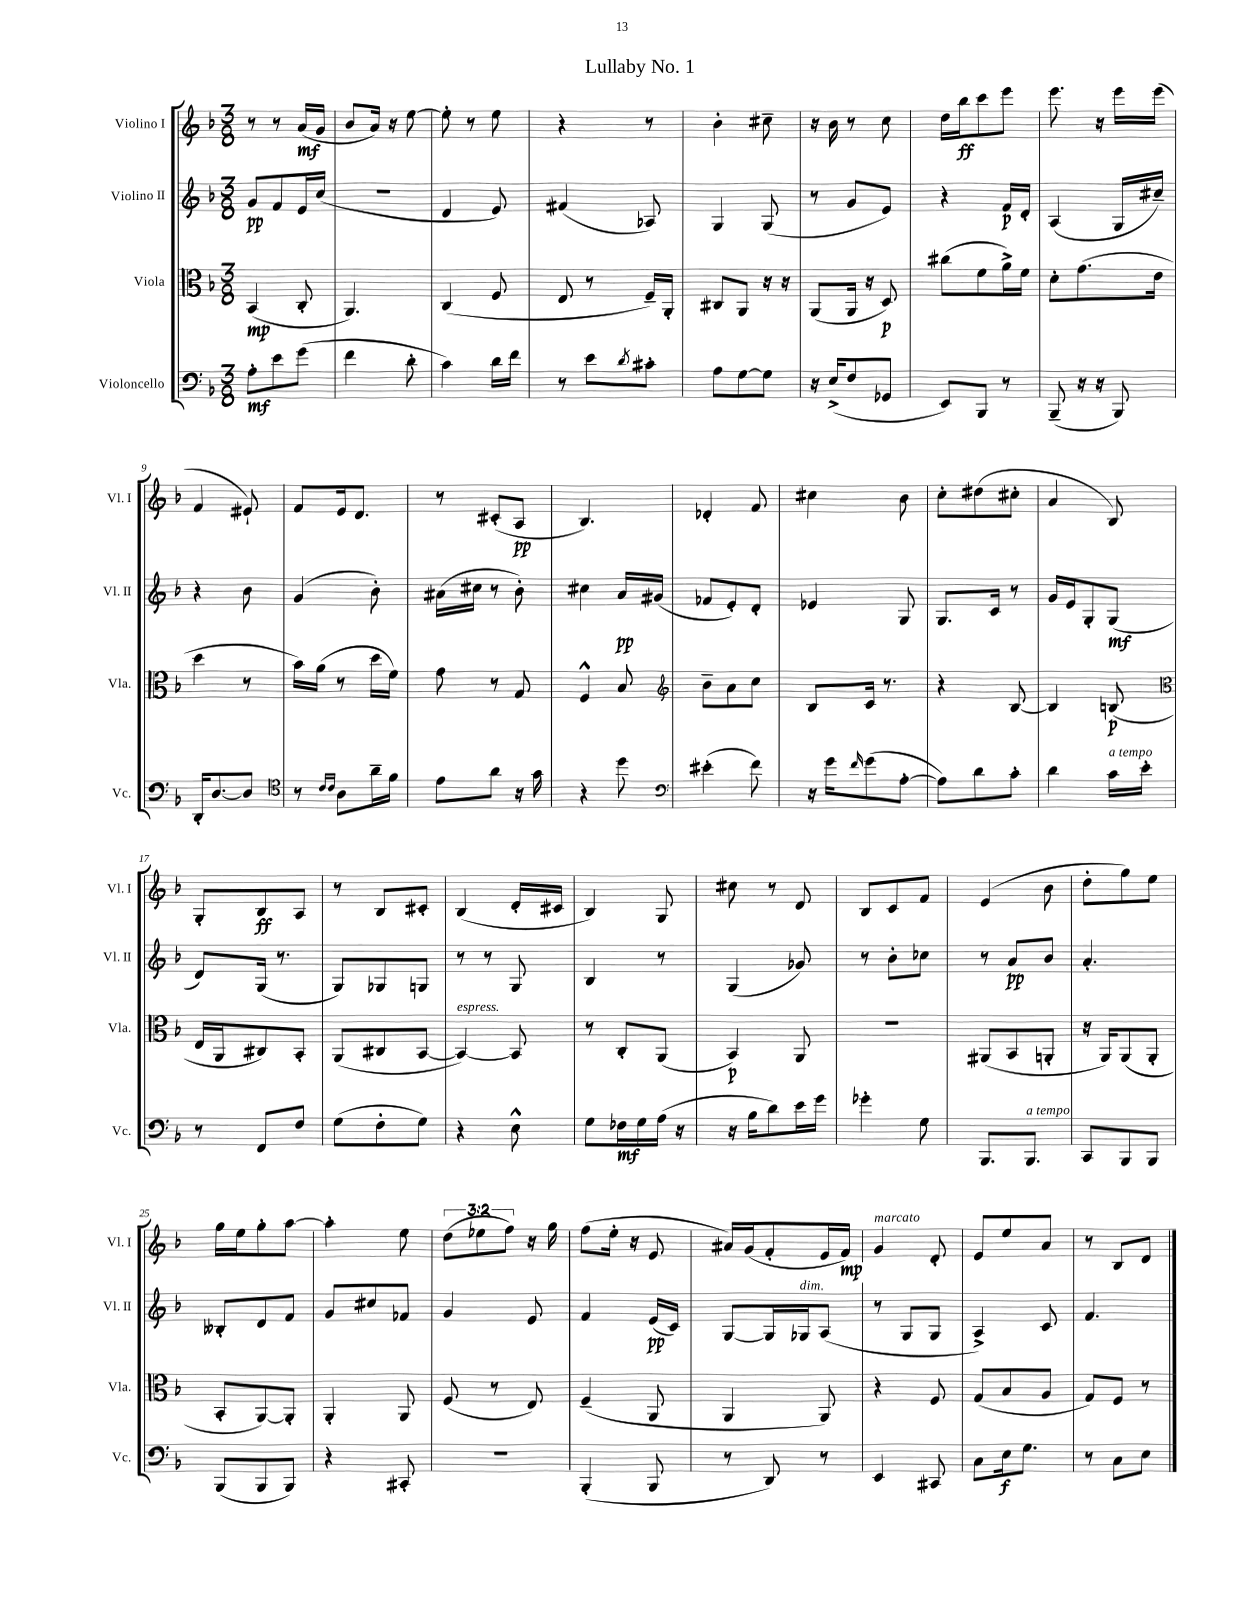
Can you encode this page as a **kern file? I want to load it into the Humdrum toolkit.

**kern	**kern	**kern	**kern
*staff4	*staff3	*staff2	*staff1
*clefF4	*clefC3	*clefG2	*clefG2
*k[b-]	*k[b-]	*k[b-]	*k[b-]
*M3/8	*M3/8	*M3/8	*M3/8
8A'	(4BB-	8g	8r
8e	.	8f	8r
(8g	8C'	16e	(16a
.	.	(16cc	16g
=	=	=	=
4f	4.AA)	4.r	8b-
.	.	.	16a)
.	.	.	16r
8d'	.	.	[8ee
=	=	=	=
4c)	(4C	4d	8ee']
.	.	.	8r
16d	8F	8e)	8ee
16f	.	.	.
=	=	=	=
8r	8E	(4f#	4r
8e	8r	.	.
8qd	.	.	.
8c#'	16F~)	8A-)	8r
.	16AA'	.	.
=	=	=	=
8A	8C#	4G	4b-'
[8G	8AA	.	.
8G]	16r	(8G	8cc#~
.	16r	.	.
=	=	=	=
16r	(8AA	8r	16r
(16E^	.	.	16b-
8F	16AA	8g	8r
.	16r	.	.
8GG-	8D)	8e)	8cc
=	=	=	=
8EE)	(8cc#	4r	16dd
.	.	.	16bb-
8BBB-	8f	.	8ccc
8r	16a^)	16f	8eee
.	16f	16d'	.
=	=	=	=
(8BBB-~	8d'	(4A	8.eee
16r	(8.g	.	.
16r	.	.	16r
8BBB-)	.	16G	16eee
.	16e	16cc#~)	(16eee
=	=	=	=
16DD'	4dd	4r	4f
[8.D	.	.	.
8D]	8r	8b-	8e#`)
=	=	=	=
*clefC4	*	*	*
8r	16b-)	(4g	8f
.	(16a	.	.
16qqc	.	.	.
16qqc	.	.	.
8A	8r	.	16e
.	.	.	8.d
16a~	16dd	8b-')	.
16f	16f)	.	.
=	=	=	=
8e	8g	(16a#	8r
.	.	16cc#	.
8a	8r	8r	(8c#'
16r	8G	8b-')	8A
16g	.	.	.
=	=	=	=
4r	4F^^	4cc#	4.B-)
8dd	8B-	16a	.
.	.	(16g#	.
=	=	=	=
*clefF4	*clefG2	*	*
(4e#'	8b-~	8f-	4d-'
.	8a	8e')	.
8f)	8cc	8d'	8f
=	=	=	=
16r	8B-	4e-	4cc#
16g	.	.	.
16qqf	.	.	.
(8g	16c	.	.
.	8.r	.	.
[8A'	.	8G	8b-
=	=	=	=
8A])	4r	8.G	8cc'
8d	.	.	(8dd#
.	.	16c	.
8c'	[8B-	8r	8cc#'
=	=	=	=
4d	4B-]	16g	4a
.	.	16e	.
.	.	8G'	.
16c	(8B	(8G	8B-)
16e'	.	.	.
=	=	=	=
*	*clefC3	*	*
8r	16E	8d)	8G'
.	16AA	.	.
8FF	8C#)	(16G	8B-
.	.	8.r	.
8F	8BB-'	.	8A
=	=	=	=
(8G	(8AA	8G)	8r
8F'	8C#	8G-	8B-
8G)	[8BB-	8G	8c#'
=	=	=	=
4r	4BB-_)	8r	(4B-
.	.	8r	.
8E^^	8BB-]	8G	16d'
.	.	.	16c#
=	=	=	=
8G	8r	4B-	4B-)
16F-	8C'	.	.
16G	.	.	.
(16A	(8AA	8r	8G
16r	.	.	.
=	=	=	=
16r	4BB-)	(4G	8cc#
16B-	.	.	.
8d)	.	.	8r
16e	8AA	8g-)	8d
16g	.	.	.
=	=	=	=
4g-'	4.r	8r	8B-
.	.	8b-'	8c
8G	.	8cc-	8f
=	=	=	=
8.BBB-	(8AA#	8r	(4e
.	8BB-	8a	.
8.BBB-	.	.	.
.	8AA'	8b-	8b-
=	=	=	=
8CC	16r	4.a'	8dd'
.	16AA)	.	.
8BBB-	(8AA	.	8gg)
8BBB-	8AA'	.	8ee
=	=	=	=
(8BBB-	8BB-'	8B--'	16gg
.	.	.	16ee
8BBB-	[8AA)	8d	8gg'
8BBB-)	8AA']	8f	[8aa
=	=	=	=
4r	4AA'	8g	4aa']
.	.	8cc#	.
8CC#'	8AA	8f-	8ee
=	=	=	=
4.r	(8F	4g	(12dd
.	.	.	12ee-
.	8r	.	.
.	.	.	12ff)
.	8E)	8e	16r
.	.	.	16gg
=	=	=	=
(4BBB-'	(4F~	4f	(8ff
.	.	.	16ee'
.	.	.	16r
8BBB-	8AA	(16e	8e
.	.	16c)	.
=	=	=	=
8r	4AA	[8G	16a#)
.	.	.	(16g
8DD)	.	16G]	8f'
.	.	16G-	.
8r	8AA)	(8A	16e
.	.	.	16f)
=	=	=	=
4EE	4r	8r	4g
.	.	8G	.
8CC#	8F	8G	8d'
=	=	=	=
8C	(8G	4A^)	8e
16E	8B-	.	8ee
8.G	.	.	.
.	8A	8c	8a
=	=	=	=
8r	8G)	4.f	8r
8C	8F	.	8B-
8E	8r	.	8d
==	==	==	==
*-	*-	*-	*-
